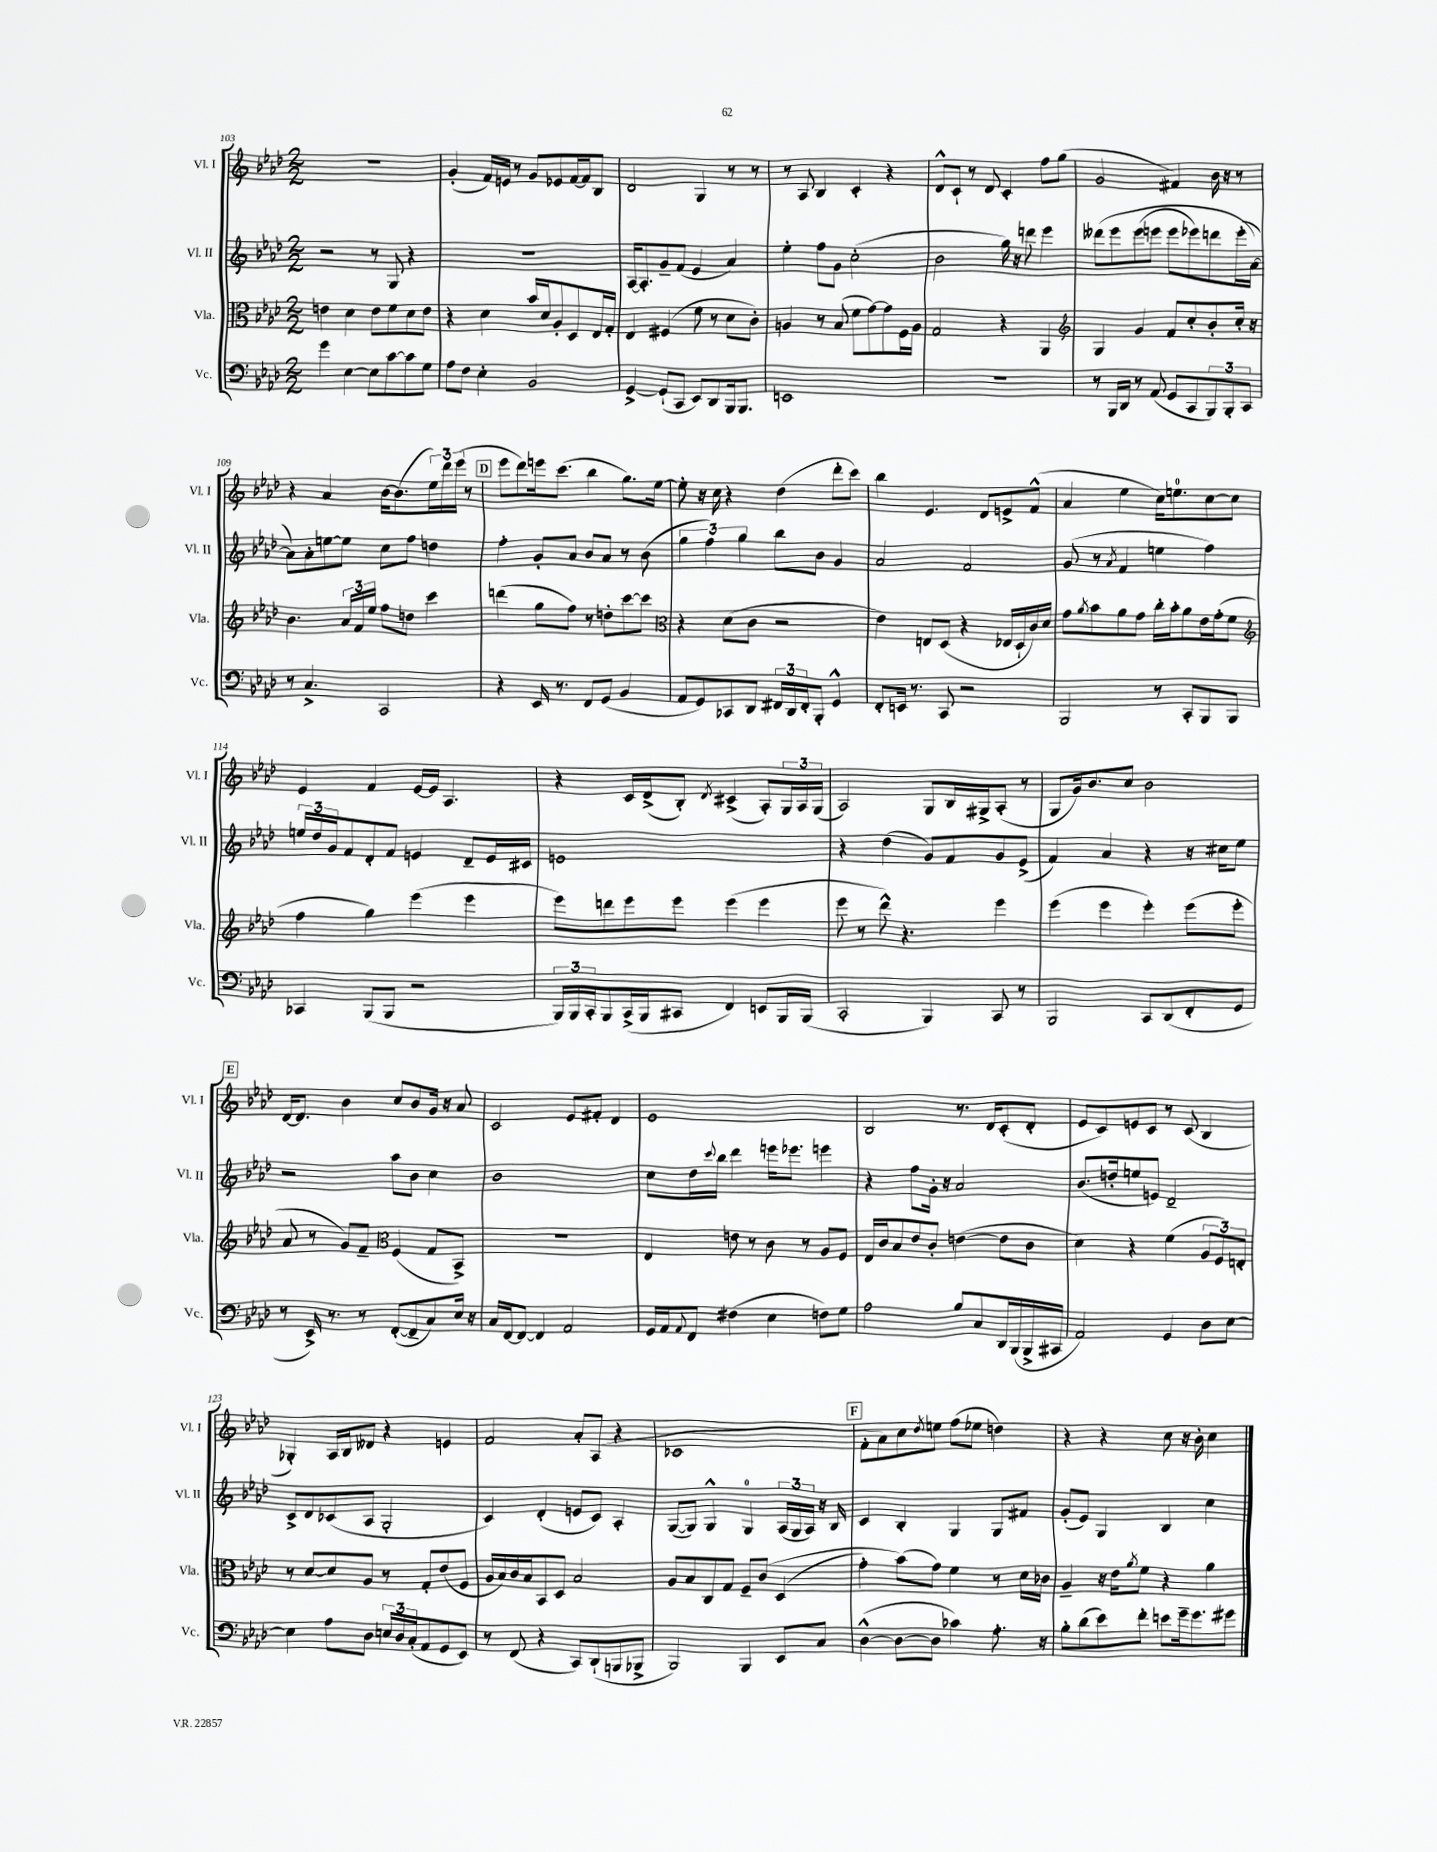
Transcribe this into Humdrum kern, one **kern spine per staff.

**kern	**kern	**kern	**kern
*part4	*part3	*part2	*part1
*staff4	*staff3	*staff2	*staff1
*I"Vc.	*I"Vla.	*I"Vl. II	*I"Vl. I
*I'Vc.	*I'Vla.	*I'Vl. II	*I'Vl. I
*clefF4	*clefC3	*clefG2	*clefG2
*k[b-e-a-d-]	*k[b-e-a-d-]	*k[b-e-a-d-]	*k[b-e-a-d-]
*M2/2	*M2/2	*M2/2	*M2/2
=103	=103	=103	=103
4g\	4en\	2r	1r
[4E-\	4d-\	.	.
8E-\L]	8e\L	8r	.
[8c\	8f\	8G/	.
8c\]	8d-\	4r	.
8G\J	8e\J	.	.
=104	=104	=104	=104
8A-\L	4r	1r	(4g'/
8F\J	.	.	.
4E-'\	4d-\	.	16f/LL)
.	.	.	16en/JJ
.	.	.	8r
2BB-/	16b-/LL	.	8g/L
.	16d-/J	.	.
.	8A-'/	.	8e-X/
.	8D-/	.	[16f/L
.	.	.	16f/J]
.	16E-/L	.	8B-/J
.	16G'/JJ	.	.
=105	=105	=105	=105
[4GG^/	4E-/	[16A-/KL	2d-/
.	.	8.A-'/]	.
(8GG`/L]	(4F#X/	8g~/	.
8CC/J	.	(8f/J	.
8EE-/L)	8f\	4e-/	4G/
8DD-/	8r	.	.
16BBB-/k	8d-\L	4a-/)	8r
8.BBB-/J	.	.	.
.	8c'\J)	.	8r
=106	=106	=106	=106
1EEn	4An/	4ee-'\	8r
.	.	.	8A-/
.	8r	8ff\L	4B-/
.	(8B-/	8g\J	.
.	8f\L	(2cc'\	4c'/
.	[8g\)	.	.
.	8g\]	.	4r
.	16F\L	.	.
.	16A\JJ	.	.
=107	=107	=107	=107
1r	2G/	2b-\	8d-^^/L
.	.	.	8c`/J
.	.	.	8r
.	.	.	8d-/
.	4r	16gg\)	4c'/
.	.	16r	.
.	.	8dddn\	.
.	4AA-/	4eee-\	8ff\L
.	.	.	(8gg\J
=108	=108	=108	=108
*	*clefG2	*	*
8r	4G/	(8ddd--X\L	2g/
16BBB-/LL	.	8eee-\	.
16DD-/JJ	.	.	.
8r	4g/	(8eee-\	.
(8AA-/	.	8eeen\J	.
8GG/L	8f/L	8eee\L	4f#X/)
8CC/	8cc'/	8eee-X\)	.
12BBB-/)	8b-'/	8dddn\	16b-\
.	.	.	16r
12BBB-'/	.	.	.
.	16cc'/Jk	(16eee-'\L	8r
12CC/J	.	.	.
.	16r	[16a-\JJ)	.
!!LO:LB:g=z
=109	=109	=109	=109
8r	4.b-\	8a-\L])	4r
4.C^/	.	8a-'\	.
.	.	[8een\	4a-/
.	24a-/LL	8ee\J]	.
.	24f/	.	.
.	24ee-/JJ	.	.
2CC/	8ff\L	8cc\L	[16b-\KL
.	.	.	(8.b-\]
.	8ddn\J	8ff\J	.
.	4ccc\	4ddn\	24ee-\L)
.	.	.	24ddd-\
.	.	.	(24eee-\JJ
.	.	.	8r
!!LO:REH:place=s1:t=D
=110	=110	=110	=110
4r	(4dddn\	4ff'\	8eee-\L
.	.	.	8ddd-\)
16EE-/	8gg\L	8g'/L	16eeen\k
8.r	.	.	(8.ccc\J
.	8ff\J)	8a-/J	.
8FF/L	8r	8b-/L	4bb-\
(8GG/J	8ddn'\L	8a-/J	.
4BB-/	[8ccc\	8r	8.gg\L)
.	8ccc\J]	(8b-\	.
.	.	.	[16ee-\Jk
=111	=111	=111	=111
*	*clefC3	*	*
8AA-/L	4r	6gg\	8ee-'\]
8GG/)	.	.	16r
.	.	6ff\)	.
.	.	.	16cc\
8CC-X/	(8d-\L	.	4r
.	.	6gg\	.
8DD-/J	8c\J	.	.
24FF#X/LL	2r	8bb-\L	(4dd-\
24DD-/	.	.	.
24FF#'/J	.	.	.
8BBB-'/J	.	8b-\J	.
4GG^^/	.	4g/	8ddd-'\L
.	.	.	8ccc\J)
=112	=112	=112	=112
8FF'/L	4e-\)	2a-/	4bb-\
16EEn/Jk	.	.	.
8.r	.	.	.
.	8En/L	.	4.e-/
8CC/	(8D-/J	.	.
2r	4r	2f/	.
.	.	.	8d-/L
.	16E-X/LL	.	8en^/
.	16D-`/	.	.
.	16c/)	.	(8f^^/J
.	16d-/JJ	.	.
=113	=113	=113	=113
2BBB-/	8g\L	(8g/	4a-/
.	8qa-/	.	.
.	8b-\	8r	.
.	.	8qa-/	.
.	8a-\	4f/	4ee-\
.	8g\J	.	.
8r	16cc'\LL	4een\	16cc\KL)
.	16b-'\J	.	8.een\
8CC'/L	8a-\	.	.
8BBB-/	16e-\L	4ff\)	[8cc\
.	(16g'\J	.	.
8BBB-/J	8f\J	.	8cc\J]
!!LO:LB:g=z
=114	=114	=114	=114
*	*clefG2	*	*
4CC-X/	4ff\	24een/LL	4e-/
.	.	24dd-/	.
.	.	24g/J	.
.	.	8f/	.
(8BBB-/L	4gg\)	8d-'/	4f/
8BBB-/J	.	8f/J	.
2r	(4eee-\	4en/	[16e-/LL
.	.	.	16e-/JJ]
.	.	.	4.A-/
.	4eee-\	8d-~/L	.
.	.	16e/L	.
.	.	16c#X/JJ	.
=115	=115	=115	=115
24BBB-/LL)	8eee-\L)	1en	4r
24BBB-/	.	.	.
24CC'/J	.	.	.
8BBB-/	8dddn\	.	.
(16CC^/L	8eee-\	.	16c/LL
16BBB-/J	.	.	(16d-^/J
8CC#X/J	8eee-\J	.	8B-'/J)
.	.	.	8qd-/
4FF/)	(4eee-\	.	(4c#X^/
8EEn/L	4eee-\	.	8A-'/L)
16BBB-/L	.	.	24G/L
.	.	.	24A-/
(16BBB-/JJ	.	.	.
.	.	.	(24G/JJ
=116	=116	=116	=116
2CC'/	8eee-\	4r	2A-/)
.	8r	.	.
.	8ddd-^^\)	(4dd-\	.
.	4.r	.	.
4BBB-/)	.	8g/L)	8G/L
.	.	8f/	16B-/L
.	.	.	16G#X^/J
8CC/	4eee-\	8g/	(8A-'/J
8r	.	(8e-^/J	8r
=117	=117	=117	=117
2BBB-/	(4eee-\	4f/)	8G/L
.	.	.	16g/k)
.	.	.	8.b-/
.	4eee-\	4a-/	.
.	.	.	8cc/J
8CC/L	4eee-'\)	4r	2b-\
(8DD-/	.	.	.
8FF'/	(8eee-\L	16r	.
.	.	16cc#X\KL	.
8GG/J	8eee-'\J	8ee-\J	.
!!LO:LB:g=z
!!LO:REH:place=s1:t=E
=118	=118	=118	=118
8r	8a-/	2r	[16d-/KL
.	.	.	8.d-/J]
16EE-^/)	8r	.	.
8.r	.	.	.
.	8g/L)	.	4b-\
8r	8f~/J	.	.
*	*clefC3	*	*
([8FF'/L	(4F/	8aa-\L	8cc/L
8FF~/]	.	8b-\J	8b-/
8C/)	8G/L	4cc\	16g/Jk
.	.	.	16r
16E-/Jk	8BB-^/J)	.	8a-/
16r	.	.	.
=119	=119	=119	=119
16C/LL	1r	1b-	2c/
[16FF/J	.	.	.
8FF/J_	.	.	.
4FF/]	.	.	.
2AA-/	.	.	8e-/L
.	.	.	8f#X'/J
.	.	.	4d-/
=120	=120	=120	=120
16GG/LL	4E-/	8cc\L	1e-
16AA-/J	.	.	.
8qqAA-/	.	.	.
8FF/J	.	16dd-\L	.
.	.	8qqccc/	.
.	.	16bb-\JJ	.
(4F#X\	8en\	4ddd-\	.
.	8r	.	.
4E-\	8c\	16eeen\KL	.
.	.	8.eee-X\J	.
.	8r	.	.
8Fn\L)	8A-/L	4eeen\	.
8G\J	8F/J	.	.
=121	=121	=121	=121
2A-\	16E-/LL	4r	2B-/
.	16c/J	.	.
.	8B-/	.	.
.	8e-/	8ff\L	.
.	8c'/J	16g'\Jk	.
.	.	16r	.
8B-/L	([4en\	2a-/	8.r
8C/	.	.	.
.	.	.	16d-/KL
16DD-/L	8e\L]	.	(8c'/
(16BBB-/	.	.	.
16BBB-^/	8c\J	.	8d-'/J
16CC#X/JJ	.	.	.
=122	=122	=122	=122
2AA-/)	4d-\)	(8.b-/L	8e-/L
.	.	.	8c/)
.	.	16ddn'/k	.
.	4r	8een/	8en/
.	.	8en/J)	8c/J
4GG/	(4f\	2d-~/	8r
.	.	.	(8c/
8D-\L	12A-/L	.	4B-/
.	12F/)	.	.
[8E-\J	.	.	.
.	12En'/J	.	.
!!LO:LB:g=z
=123	=123	=123	=123
4E-\]	8r	8c^/L	4G-X'/)
.	[8d-/L	8d-/	.
8A-\L	8d-/]	(8c-X/	16A-/LL
.	.	.	16B-/J
8D-\J	8A-/J	8A-/J	8d--X/J
24En/LL	8r	2G'/	4r
24D-/	.	.	.
(24C'/J	.	.	.
8AA-/	8G'/L	.	.
8GG/	(8e-/	.	4en/
8EE-/J)	8F/J	.	.
=124	=124	=124	=124
8r	16A-/LL	4c/)	2f/
.	16B-/)	.	.
(8FF/	16c/	.	.
.	16B-/J	.	.
4r	8BB-/	(4d-'/	.
.	8D-/J	.	.
8CC/L)	2B-/	8en/L	8a-'/L
(8DD-`/	.	8c/J)	(8A-/J
8BBBn/	.	4A-'/	4r
8BBB-X^/J	.	.	.
=125	=125	=125	=125
2BBB-/)	8A-/L	([8G/L	1c-X
.	8B-/	8G/J])	.
.	8C/	4G^^/	.
.	8G/J	.	.
4BBB-/	8F~/L	4G/	.
.	(8c/J	.	.
8EE-/L	(4D-/	(24A-/LL	.
.	.	24G/	.
.	.	24A-/JJ)	.
8C/J	.	16r	.
.	.	16B-/	.
!!LO:REH:place=s1:t=F
=126	=126	=126	=126
([4D-^^\	4g'\)	4c/	8f'\L
.	.	.	8a-\)
8D-\L_	(8b-\L)	4B-'/	8cc\
.	.	.	8qdd-/
8D-\J]	8g\J)	.	8een\J
4c-X\)	4f\	4G/	(8ff\L
.	.	.	8ee-X\J
8.A-'\	8r	8G/L	4ddn\)
.	16d-\LL	8f#X/J	.
16r	16c-X\JJ	.	.
=127	=127	=127	=127
8B-'\L	4A-~/	(8g'/L	4r
(8d-\	.	8e-/J)	.
8e-\)	16r	4G/	4r
.	16e-\KL	.	.
.	8qa-/	.	.
8f'\J	8f\J	.	.
8en\L	4r	4B-/	8cc\
16g~\k	.	.	16r
8.g\	.	.	16b-'\
.	4a-\	4cc\	4cc\
8g#X\J	.	.	.
==	==	==	==
*-	*-	*-	*-
